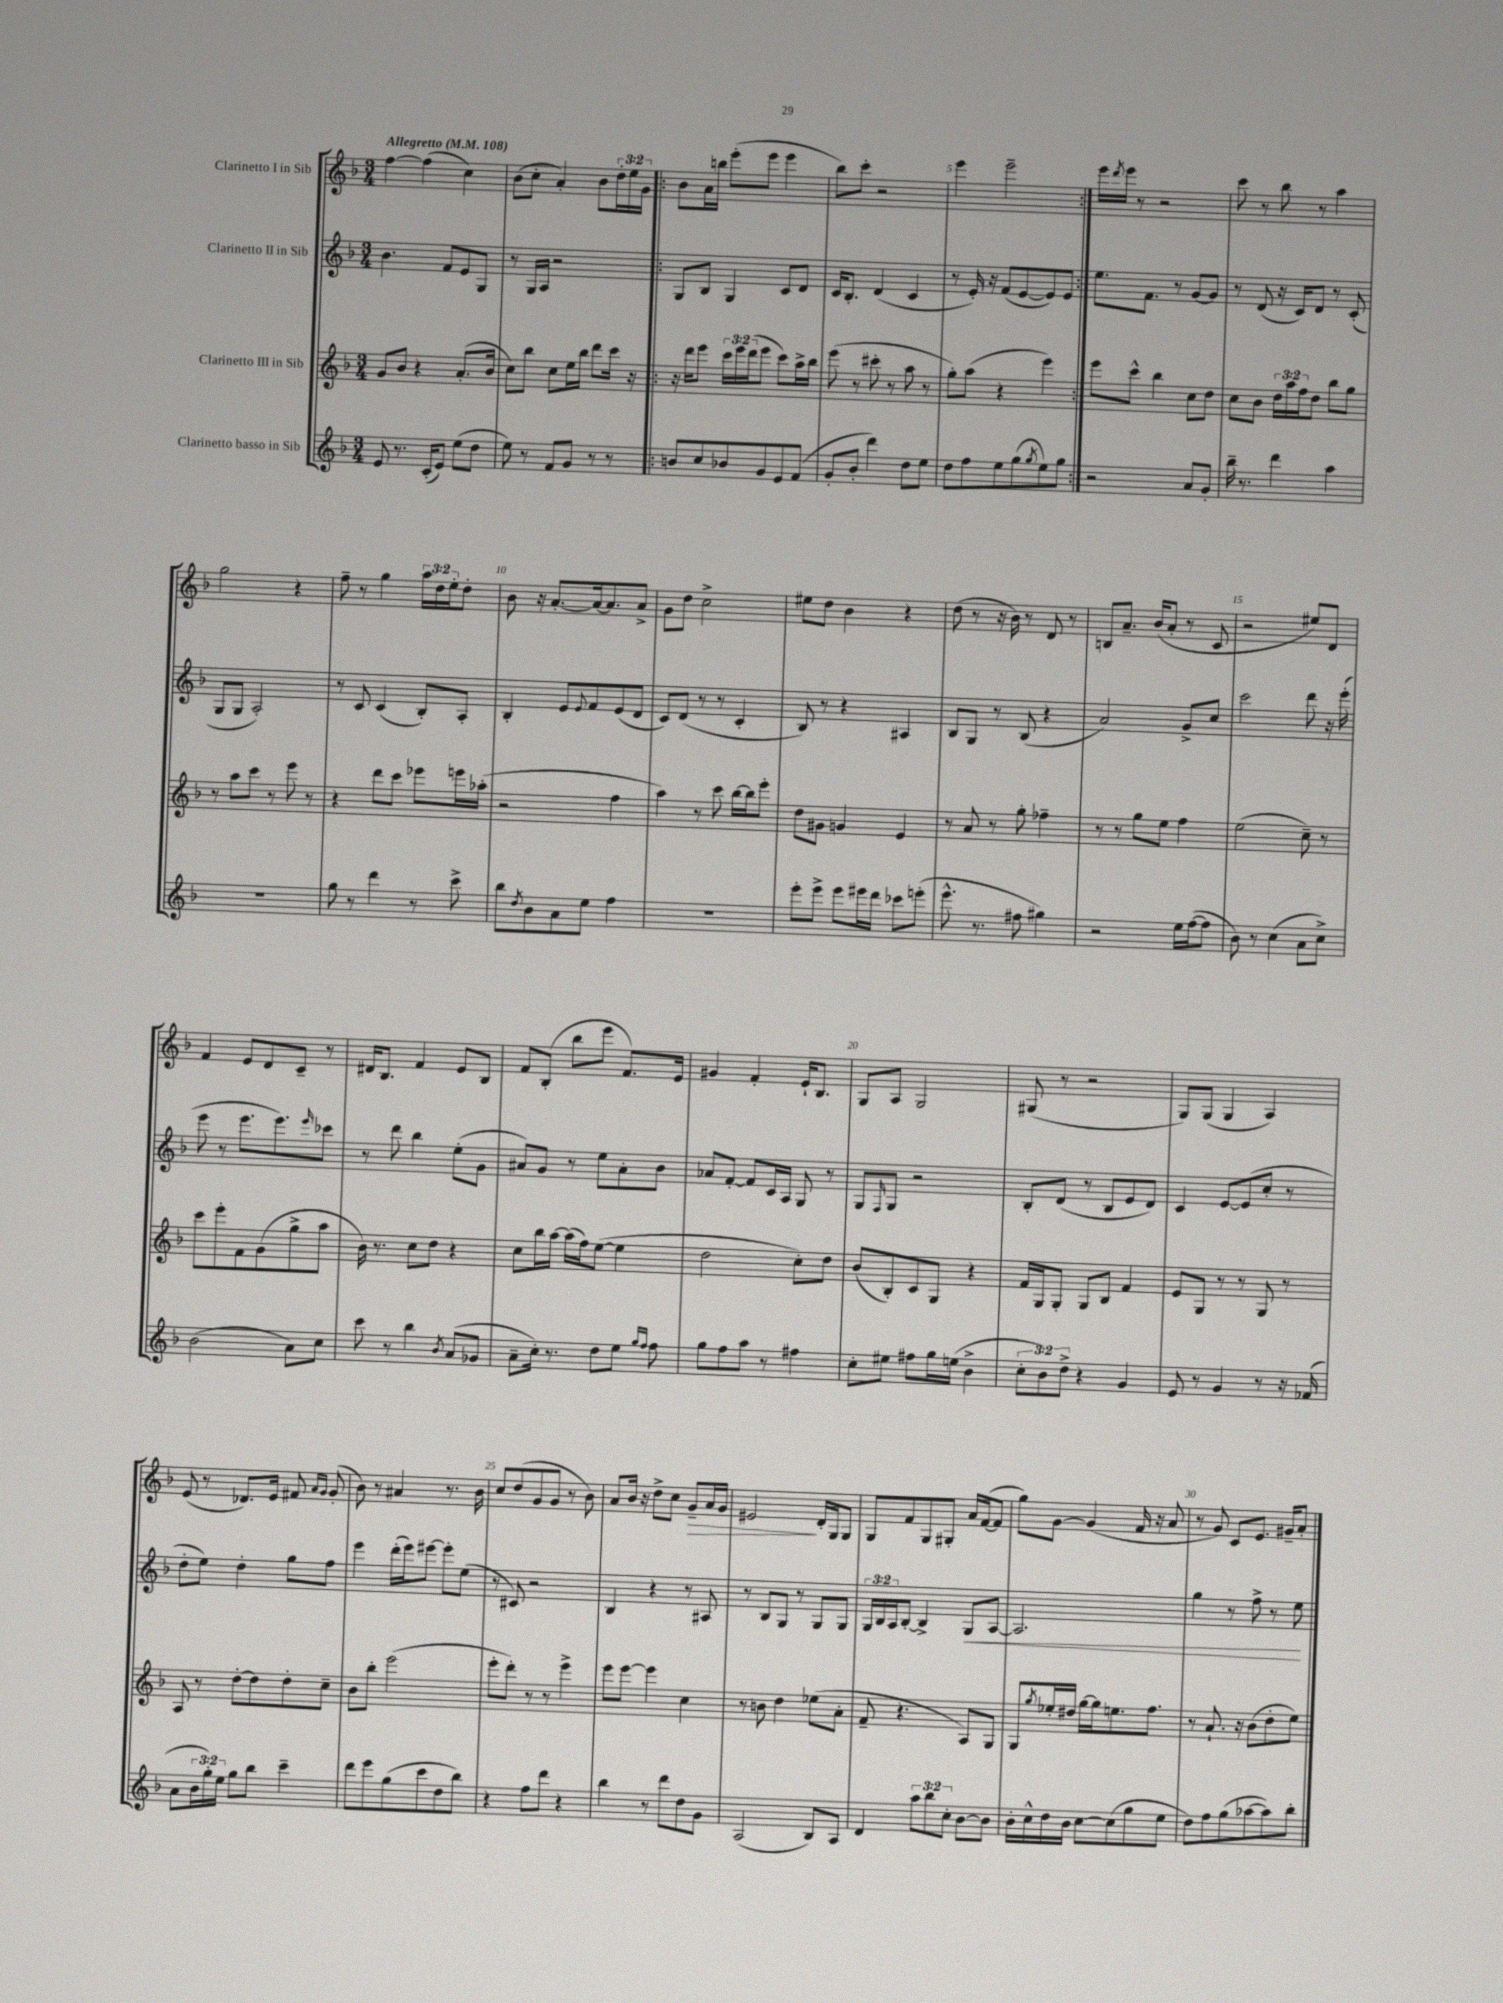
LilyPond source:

<<
\new StaffGroup <<
\new Staff = "s0" \with { instrumentName = "Clarinetto I in Sib" } {
    \clef treble \key f \major \numericTimeSignature \time 3/4 \override Staff.TupletNumber.text = #tuplet-number::calc-fraction-text \tempo "Allegretto" 4 = 108
    f''4~ f''4( c''4) |
    bes'8( c''8-. a'4-.) bes'8 \tuplet 3/2 { d''16-. e''16 g'16 } |
    \repeat volta 2 { bes'8 a'16 b''16 e'''8-.( e'''8 e'''4 |
    bes''8) c'''8-. r2 |
    e'''4 e'''2-- | }
    e'''16 \acciaccatura { d'''8 } e'''16 r8 r2 |
    c'''8 r8 bes''8 r8 a''4 |
    g''2 r4 |
    f''8-- r8 g''4 \tuplet 3/2 { a''16 d''16 e''16-. } d''8-. |
    bes'8 r16 a'8.~-. a'16~ a'8. a'8-> |
    g'8 d''8 c''2-> |
    eis''8 d''8 bes'4 r4 |
    d''8( r8 r16 bes'16) r8 d'8 r8 |
    b8 a'8.-- bes'16( a'8-. r8 c'8 |
    r2 eis''8) d'8 |
    f'4 e'8 d'8 c'8-- r8 |
    dis'16 bes8. f'4 e'8 bes8 |
    f'8 bes8-.( bes''8 e'''8 f'8.) e'16 |
    gis'4 f'4-. e'16-! bes8. |
    g8 a8 g2 |
    gis8( r8 r2 |
    g8) g8( g4 a4) |
    e'8( r8 des'8.) e'16 fis'8 \grace { a'16 g'16 } g'8-.( |
    bes'8) r8 ais'4 r8. bes'16 |
    c''8 d''8( g'8 g'8 r8 bes'8) |
    a'8 bes'16 r16 d''8-> c''8 g'8--\> a'16 g'16 |
    eis'2\! d'16-. g16 g8 |
    g8 f'8 g8 gis8-. a'16 f'16~( f'8 |
    g''8) g'8~ g'4( f'16 r16 a'8 |
    r8 g'8) c'8 e'8. gis'16-- a'8-. \bar "|." |
}
\new Staff = "s1" \with { instrumentName = "Clarinetto II in Sib" } {
    \clef treble \key f \major \numericTimeSignature \time 3/4 \override Staff.TupletNumber.text = #tuplet-number::calc-fraction-text
    bes'4. f'8 e'8 g8 |
    r8 g16 a16 r2 |
    \repeat volta 2 { g8 bes8 g4 c'8 d'8 |
    c'16 bes8.-. d'4( c'4 |
    r8 e'16-.) r16 f'8( e'8~ e'8) e'8 | }
    e''8. f'8. r8 g'8~ g'8 |
    r8 d'8( r16 c'16) d'8 r8 c'8-.( |
    g8 g8 a2-.) |
    r8 c'8 c'4( bes8-.) a8-. |
    bes4-. e'8 \appoggiatura { e'8 } f'8 e'8( d'8 |
    c'8) d'8( r8 r8 c'4-. |
    bes8) r8 r4 ais4 |
    bes8 g8 r8 bes8( r4 |
    a'2) g'8-> c''8 |
    c'''2 d'''8 r16 e'''16-.( |
    e'''8 r8 e'''8. e'''8.) \grace { e'''16 } ces'''8 |
    r8 d'''8 bes''4 e''8-.( g'8 |
    ais'8) g'8 r8 e''8 ais'8-. bes'8 |
    aes'8 f'8~-. f'8 c'16 a16 g8 r8 |
    g8 \grace { f16 } g8 r2 |
    bes8-. d'8( r8 bes8 e'8 d'8) |
    c'4 e'8~ e'8( c''8-. r8 |
    d''8-. e''8) d''4-. g''8 f''8 |
    e'''4 d'''16-.( e'''16) eis'''8~ eis'''8-. e''8( |
    r8 cis'8) r2 |
    bes4 r4 r8 ais8 |
    r8 bes8 g8 r8 g8 g8 |
    \tuplet 3/2 { g16 bes16 a16 } bes8~-. bes4-> g8\< a8~ |
    a2. |
    g''4 r8 f''8-> r8 e''8\! \bar "|." |
}
\new Staff = "s2" \with { instrumentName = "Clarinetto III in Sib" } {
    \clef treble \key f \major \numericTimeSignature \time 3/4 \override Staff.TupletNumber.text = #tuplet-number::calc-fraction-text
    g'8 bes'8 r4 a'8.-.( bes'16 |
    c''8) bes''8 c''8 e''16 bes''16 d'''8 c'''16 r16 |
    \repeat volta 2 { r16 d'''16 e'''8 \tuplet 3/2 { c'''16 e'''16 d'''16( } e'''8 c'''8) a''16-> bes''16 |
    e'''8( r8 cis'''8-. r8 a''8 r8 |
    g''8-.) a''8( r4 e'''4) | }
    e'''8 c'''8-^ bes''4 c''8 d''8 |
    c''8 bes'8 \tuplet 3/2 { d''16 a''16 f''16 } d''8 bes''8 g''8 |
    r8 a''8 c'''8 r8 e'''8 r8 |
    r4 d'''8 c'''8 ees'''8 e'''16 aes''16-.( |
    r2 f''4 |
    a''4) r8 c'''8 bes''16~ bes''16 e'''8-. |
    d''8 gis'8 g'4 e'4 |
    r8 a'8 r8 g''8-. fes''4-- |
    r8 r8 g''8 e''8 f''4 |
    e''2( c''8--) r8 |
    c'''8 e'''8-. f'8 g'8( g''8-> a''8 |
    bes'16) r8. c''8 d''8 r4 |
    c''8 bes''16 a''16~ a''16( f''16) e''8~( e''4 |
    d''2 c''8-.) d''8 |
    bes'8( bes8-.) c'8 g8 r4 |
    f'16 g16 g8-. g8 bes8 f'4 |
    e'8 g8 r8 r8 g8 r8 |
    a8 r8 d''8~-. d''8 d''8-. c''8-- |
    bes'8 bes''8-. e'''2( |
    e'''8-. d'''8-.) r8 r8 e'''4-> |
    e'''8 e'''8~ e'''4 c''4 |
    r8 b'8 d''4 ees''8( a'8-. |
    f'8-- r4. a8) g8 |
    g8 \acciaccatura { g''8 } ees''16-. dis''16 g''16~ g''16 e''8. f''8. |
    r8 a'8.-! r16 bes'8( d''8-. e''8) \bar "|." |
}
\new Staff = "s3" \with { instrumentName = "Clarinetto basso in Sib" } {
    \clef treble \key f \major \numericTimeSignature \time 3/4 \override Staff.TupletNumber.text = #tuplet-number::calc-fraction-text
    e'8 r8. c'16-.( e'8) e''8( d''8 |
    e''8) r8 f'8 g'8 r8 r8 |
    \repeat volta 2 { b'8 c''8 bes'8 g'8 e'8 f'8( |
    g'8-. bes'8-. d'''4) d''8 e''8 |
    d''8 f''8 e''8 g''8( \acciaccatura { g''8 } e''8) g''8 | }
    r2 a'8 g'8-. |
    bes''16-- r8. d'''4 a''4 |
    R2. |
    g''8 r8 d'''4 r8 c'''8-> |
    bes''8 \acciaccatura { d''8 } bes'8 a'8 e''8 f''4 |
    R2. |
    e'''8-. e'''8-> e'''8 eis'''16 d'''16 ces'''8 e'''8-.( |
    e'''8.-^ r8. fis''8 gis''4) |
    r2 e''16 f''16~( f''8 |
    bes'8) r8 c''4( a'8 c''8->) |
    bes'2( a'8) c''8 |
    c'''8 r8 bes''4 \acciaccatura { bes'8 } a'8( ges'8 |
    a'8-- c''16-.) r8. d''8 e''8 \grace { g''16 f''16 } f''8 |
    g''8 f''8 a''8 r8 fis''4 |
    c''8-. eis''8 fis''8 g''16 e''16( bes'4-> |
    \tuplet 3/2 { c''8-. bes'8) d''8-> } r4 g'4 |
    e'8 r8 g'4 r8 r16 fes'16( |
    a'8 \tuplet 3/2 { bes'16 g''16-.) e''16 } g''8 bes''8 c'''4-- |
    d'''8 e'''8 g''8( c'''8 d''8 bes''8) |
    r4 f''8 d'''8 r4 |
    bes''4 r8 d'''8 d''8 g'8 |
    a2( bes8) a8 |
    d'4 \tuplet 3/2 { a''8 bes''8 c''8-. } bes'8~ bes'8 |
    bes'16-. c''16-^ d''16 bes'16 c''8~ c''8( g''8 e''8 |
    d''8) f''8 g''8( aes''8~ aes''8) bes''8-. \bar "|." |
}
>>
>>
\layout { \context { \Score \override BarNumber.break-visibility = ##(#f #t #t) barNumberVisibility = #(every-nth-bar-number-visible 5) } }
